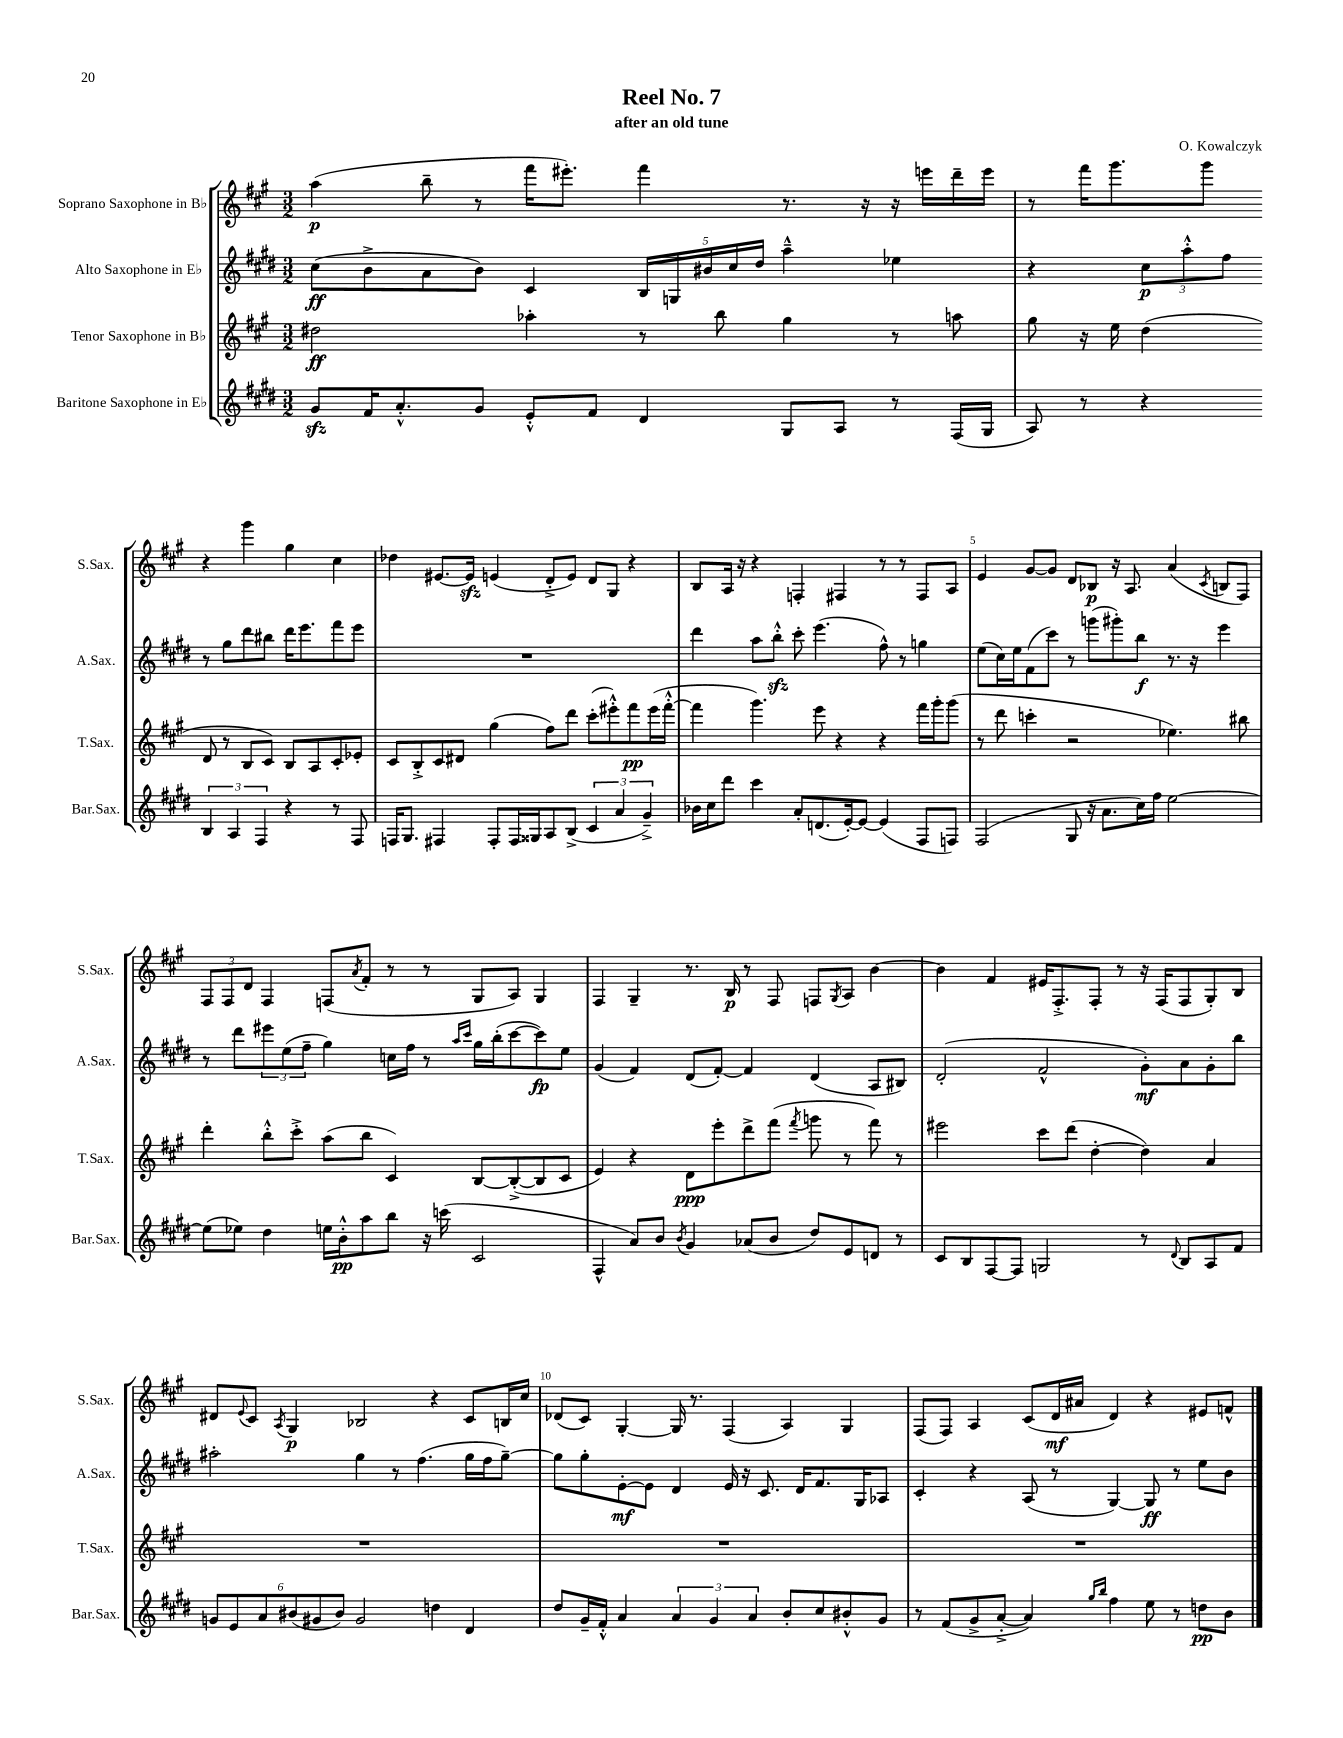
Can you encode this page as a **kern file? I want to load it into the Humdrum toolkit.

**kern	**kern	**kern	**kern
*staff4	*staff3	*staff2	*staff1
*clefG2	*clefG2	*clefG2	*clefG2
*k[f#c#g#d#]	*k[f#c#g#]	*k[f#c#g#d#]	*k[f#c#g#]
*M3/2	*M3/2	*M3/2	*M3/2
8g#	2dd#	(8cc#	(4aa
16f#	.	8b^	.
8.a'^^	.	.	.
.	.	8a	8bb~
8g#	.	8b)	8r
8e'^^	4aa-'	4c#	16fff#
.	.	.	8.eee#')
8f#	.	.	.
4d#	8r	20B	4fff#
.	.	20G	.
.	.	20b#	.
.	8bb	.	.
.	.	20cc#	.
.	.	20dd#	.
8G#	4gg#	4aa~^^	8.r
8A	.	.	.
.	.	.	16r
8r	8r	4ee-	16r
.	.	.	16eee
(16F#	8aa	.	16ddd~
16G#	.	.	16eee
=	=	=	=
8A)	8gg#	4r	8r
8r	16r	.	16fff#
.	16ee	.	8.ggg#
4r	(4dd	12cc#	.
.	.	12aa'^^	.
.	.	.	8ggg#
.	.	12ff#	.
6B	8d	8r	4r
.	8r	8gg#	.
6A	.	.	.
.	8B	8ddd#	4ggg#
6F#	.	.	.
.	8c#)	8bb#	.
4r	8B	16ddd#	4gg#
.	.	8.eee	.
.	8A	.	.
8r	8c#'	8fff#	4cc#
8F#	8e-'	8eee	.
=	=	=	=
16F	8c#	1.r	4dd-
8.G#	.	.	.
.	8B'^	.	.
4F#	8c#	.	[8.e#
.	8d#	.	.
.	.	.	16e#]
8F#'	(4gg#	.	(4e
16F#	.	.	.
16G##	.	.	.
8A	8ff#)	.	8d'^
(8B^	8ddd	.	8e)
6c#	(8ccc#'	.	8d
.	8eee#'^^)	.	8G#
6a	.	.	.
.	8fff#	.	4r
6g#~^)	.	.	.
.	(16eee#	.	.
.	[16fff#'^^	.	.
=	=	=	=
16b-	4fff#]	4ddd#	8B
16cc#	.	.	.
8ddd#	.	.	16A
.	.	.	16r
4ccc#	4.ggg#)	8aa	4r
.	.	8bb'^^	.
8a'	.	8ccc#'	4F'
(8.d	8eee	(4.eee	.
.	4r	.	4F#
[16e')	.	.	.
8e_	.	.	.
(4e]	4r	8ff#^^)	8r
.	.	8r	8r
8F#	16fff#	4gg	8F#
.	16ggg#'	.	.
8F)	(8ggg#	.	8A
=	=	=	=
(2F#	8r	(8ee	4e
.	8ddd	16cc#)	.
.	.	16ee	.
.	4ccc'	(8f#	[8g#
.	.	8ccc#)	8g#]
8G#	2r	8r	8d
16r	.	(8ggg	8B-
8.a	.	.	.
.	.	8ggg#')	16r
.	.	.	8.A
16cc#)	.	8bb	.
16ff#	.	.	.
[2ee	4.ee-)	8.r	(4a
.	.	16r	.
.	.	.	8qc#
.	.	4eee	8B
.	8bb#	.	8F#)
=	=	=	=
(8ee]	4ddd'	8r	12F#
.	.	.	12F#
8ee-)	.	8ddd#	.
.	.	.	12d
4dd#	8bb'^^	12eee#	4F#
.	.	(12ee	.
.	8ccc#'^	.	.
.	.	12ff#~	.
16ee	(8aa	4gg#)	(8F
16b'^^	.	.	.
.	.	.	8qa
8aa	8bb	.	8f#'
8bb	4c#)	16cc	8r
.	.	16ff#	.
16r	.	8r	8r
(16ccc	.	.	.
.	.	16qqaa	.
.	.	16qqccc#	.
2c#	[8B	16gg#	8G#
.	.	(16bb'	.
.	(8B'^_	[8ccc#	8A)
.	8B]	8ccc#])	4G#
.	8c#	8ee	.
=	=	=	=
4F#^^	4e)	(4g#	4F#
8a)	4r	4f#)	4G#~
8b	.	.	.
8qb	.	.	.
4g#	8d	(8d#	8.r
.	8eee'	[8f#')	.
.	.	.	16B
(8a-	8ddd^	4f#]	8r
8b	(8fff#	.	8F#
.	8qfff#	.	.
8dd#)	8ggg	(4d#	8F
.	.	.	8qG#
8e	8r	.	8A
8d	8fff#)	8A	[4b
8r	8r	8B#)	.
=	=	=	=
8c#	2eee#	(2d#'	4b]
8B	.	.	.
[8F#	.	.	4f#
8F#]	.	.	.
2G	8ccc#	2f#^^	16e#
.	.	.	8.F#'^
.	(8ddd	.	.
.	[4dd'	.	8F#'
.	.	.	8r
8r	4dd])	8g#')	16r
.	.	.	(16F#
8qqd#	.	.	.
8B	.	8a	8F#
8A	4a	8g#'	8G#')
8f#	.	8bb	8B
=	=	=	=
12g	1.r	2aa#'	8d#
12e	.	.	.
.	.	.	8qqe
.	.	.	8c#
12a	.	.	.
.	.	.	8qA
(12b#	.	.	4G#
12g#	.	.	.
12b#)	.	.	.
2g#	.	4gg#	2B-
.	.	8r	.
.	.	(4.ff#	.
4dd	.	.	4r
4d#	.	16gg#	8c#
.	.	16ff#	.
.	.	[8gg#~)	16B
.	.	.	16cc#
=	=	=	=
8dd#	1.r	8gg#]	(8d-
16g#~	.	8gg#'	8c#)
16f#'^^	.	.	.
4a	.	[8e'	[4G#'
.	.	8e]	.
6a	.	4d#	16G#]
.	.	.	8.r
6g#	.	.	.
.	.	16e	(4F#
.	.	16r	.
6a	.	.	.
.	.	8.c#	.
8b'	.	.	4A)
.	.	16d#	.
8cc#	.	8.f#	.
8b#'^^	.	.	4G#
.	.	16G#	.
8g#	.	8A-	.
=	=	=	=
8r	1.r	4c#'	(8F#
(8f#	.	.	8F#)
8g#^	.	4r	4A
[8a'^	.	.	.
4a])	.	(8A	(8c#
.	.	8r	16d
.	.	.	16a#
16qqgg#	.	.	.
16qqbb	.	.	.
4ff#	.	[4G#)	4d)
8ee	.	8G#]	4r
8r	.	8r	.
8dd	.	8ee	8e#
8b	.	8b	8f^^
==	==	==	==
*-	*-	*-	*-
